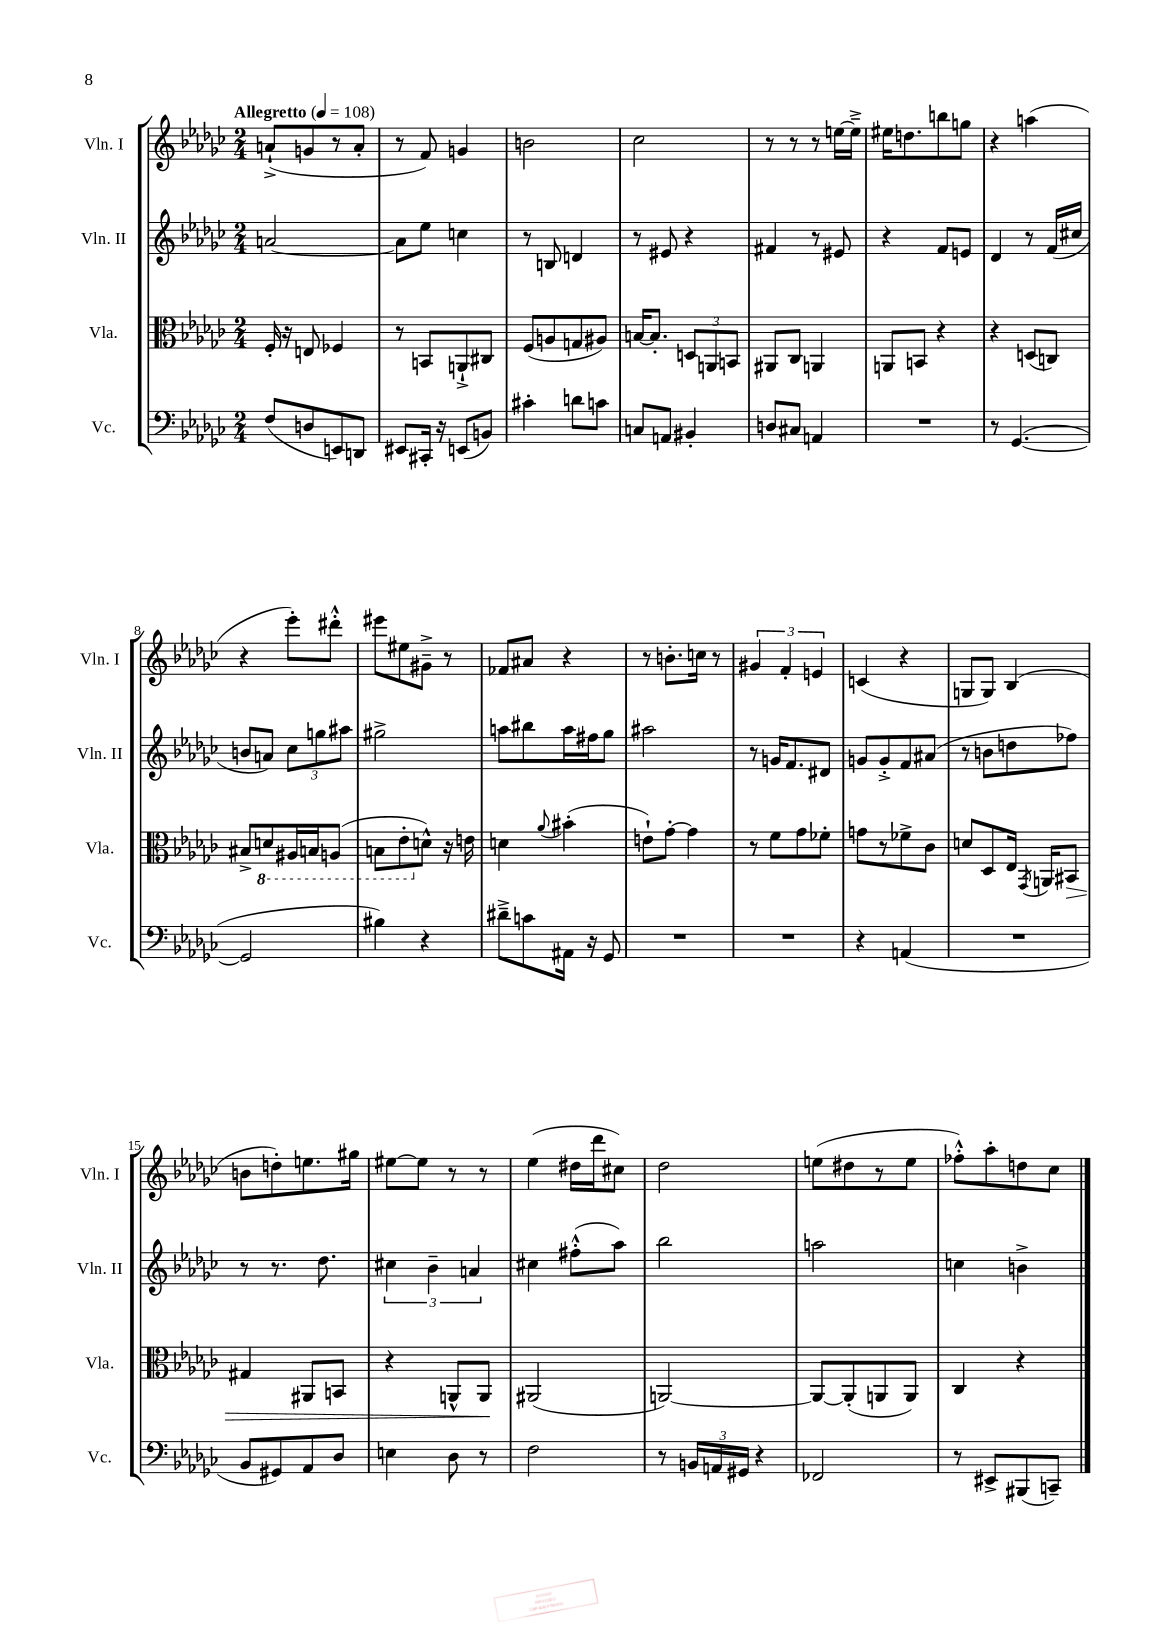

**kern	**kern	**kern	**kern
*staff4	*staff3	*staff2	*staff1
*clefF4	*clefC3	*clefG2	*clefG2
*k[b-e-a-d-g-c-]	*k[b-e-a-d-g-c-]	*k[b-e-a-d-g-c-]	*k[b-e-a-d-g-c-]
*M2/4	*M2/4	*M2/4	*M2/4
*MM108	*MM108	*MM108	*MM108
(8F	16F'	[2a	(8a`^
.	16r	.	.
8D	8E	.	8g
8EE)	4F-	.	8r
8DD	.	.	8a'
=	=	=	=
8EE#	8r	8a]	8r
16CC#'	8BB	8ee-	8f)
16r	.	.	.
(8EE	8AA`^	4cc	4g
8BB)	8C#	.	.
=	=	=	=
4c#'	(8F	8r	2b
.	8A	8B	.
8d	8G	4d	.
8c	8A#)	.	.
=	=	=	=
8C	[16B	8r	2cc-
.	8.B']	.	.
8AA	.	8e#	.
4BB#'	12D	4r	.
.	12AA	.	.
.	12BB	.	.
=	=	=	=
8D	8AA#	4f#	8r
8C#	8C-	.	8r
4AA	4AA	8r	8r
.	.	8e#	[16ee
.	.	.	16ee~^]
=	=	=	=
2r	8AA	4r	16ee#
.	.	.	8.dd
.	8BB	.	.
.	4r	8f	8bb
.	.	8e	8gg
=	=	=	=
8r	4r	4d-	4r
([4.GG-	.	.	.
.	(8D	8r	(4aa
.	8C)	(16f	.
.	.	16cc#	.
=	=	=	=
2GG-]	8B#^	8b	4r
.	8D	8a)	.
.	16AA#	12cc-	8eee-')
.	16BB	.	.
.	.	12gg	.
.	(8AA	.	8ddd#'^^
.	.	12aa#	.
=	=	=	=
4B#)	8BB	2gg#^	8eee#
.	8E-'	.	8ee#
4r	8d^^)	.	8g#~^
.	16r	.	8r
.	16e	.	.
=	=	=	=
8d#~^	4d	8aa	8f-
8c	.	8bb#	8a#
.	8qqa-	.	.
16AA#	(4b#'	16aa	4r
16r	.	16ff#	.
8GG-	.	8gg-	.
=	=	=	=
2r	8e`)	2aa#	8r
.	[8g-'	.	8.b'
.	4g-]	.	.
.	.	.	16cc
.	.	.	8r
=	=	=	=
2r	8r	8r	6g#
.	8f	16g	.
.	.	.	6f'
.	.	8.f	.
.	8g-	.	.
.	.	.	6e
.	8f-'	8d#	.
=	=	=	=
4r	8g	8g	(4c
.	8r	8g'^	.
(4AA	8f-^	8f	4r
.	8c-	(8a#	.
=	=	=	=
2r	8d	8r	8G
.	8D-	8b	8G)
.	16E-	8dd	(4B-
.	8qGG-	.	.
.	16AA	.	.
.	8BB#	8ff-)	.
=	=	=	=
8BB-	4G#	8r	8b
8GG#)	.	8.r	8dd')
8AA-	8AA#	.	8.ee
.	.	8.dd-	.
8D-	8BB	.	.
.	.	.	16gg#
=	=	=	=
4E	4r	6cc#	[8ee#
.	.	.	8ee#]
.	.	6b-~	.
8D-	8AA^^	.	8r
.	.	6a	.
8r	8AA	.	8r
=	=	=	=
2F	(2AA#	4cc#	(4ee-
.	.	(8ff#'^^	16dd#
.	.	.	16ddd-
.	.	8aa-)	8cc#)
=	=	=	=
8r	[2AA)	2bb-	2dd-
24BB	.	.	.
24AA	.	.	.
24GG#	.	.	.
4r	.	.	.
=	=	=	=
2FF-	8AA_	2aa	(8ee
.	(8AA']	.	8dd#
.	8AA	.	8r
.	8AA)	.	8ee
=	=	=	=
8r	4C-	4cc	8ff-'^^)
8EE#^	.	.	8aa-'
(8BBB#	4r	4b^	8dd
8CC~)	.	.	8cc-
==	==	==	==
*-	*-	*-	*-
